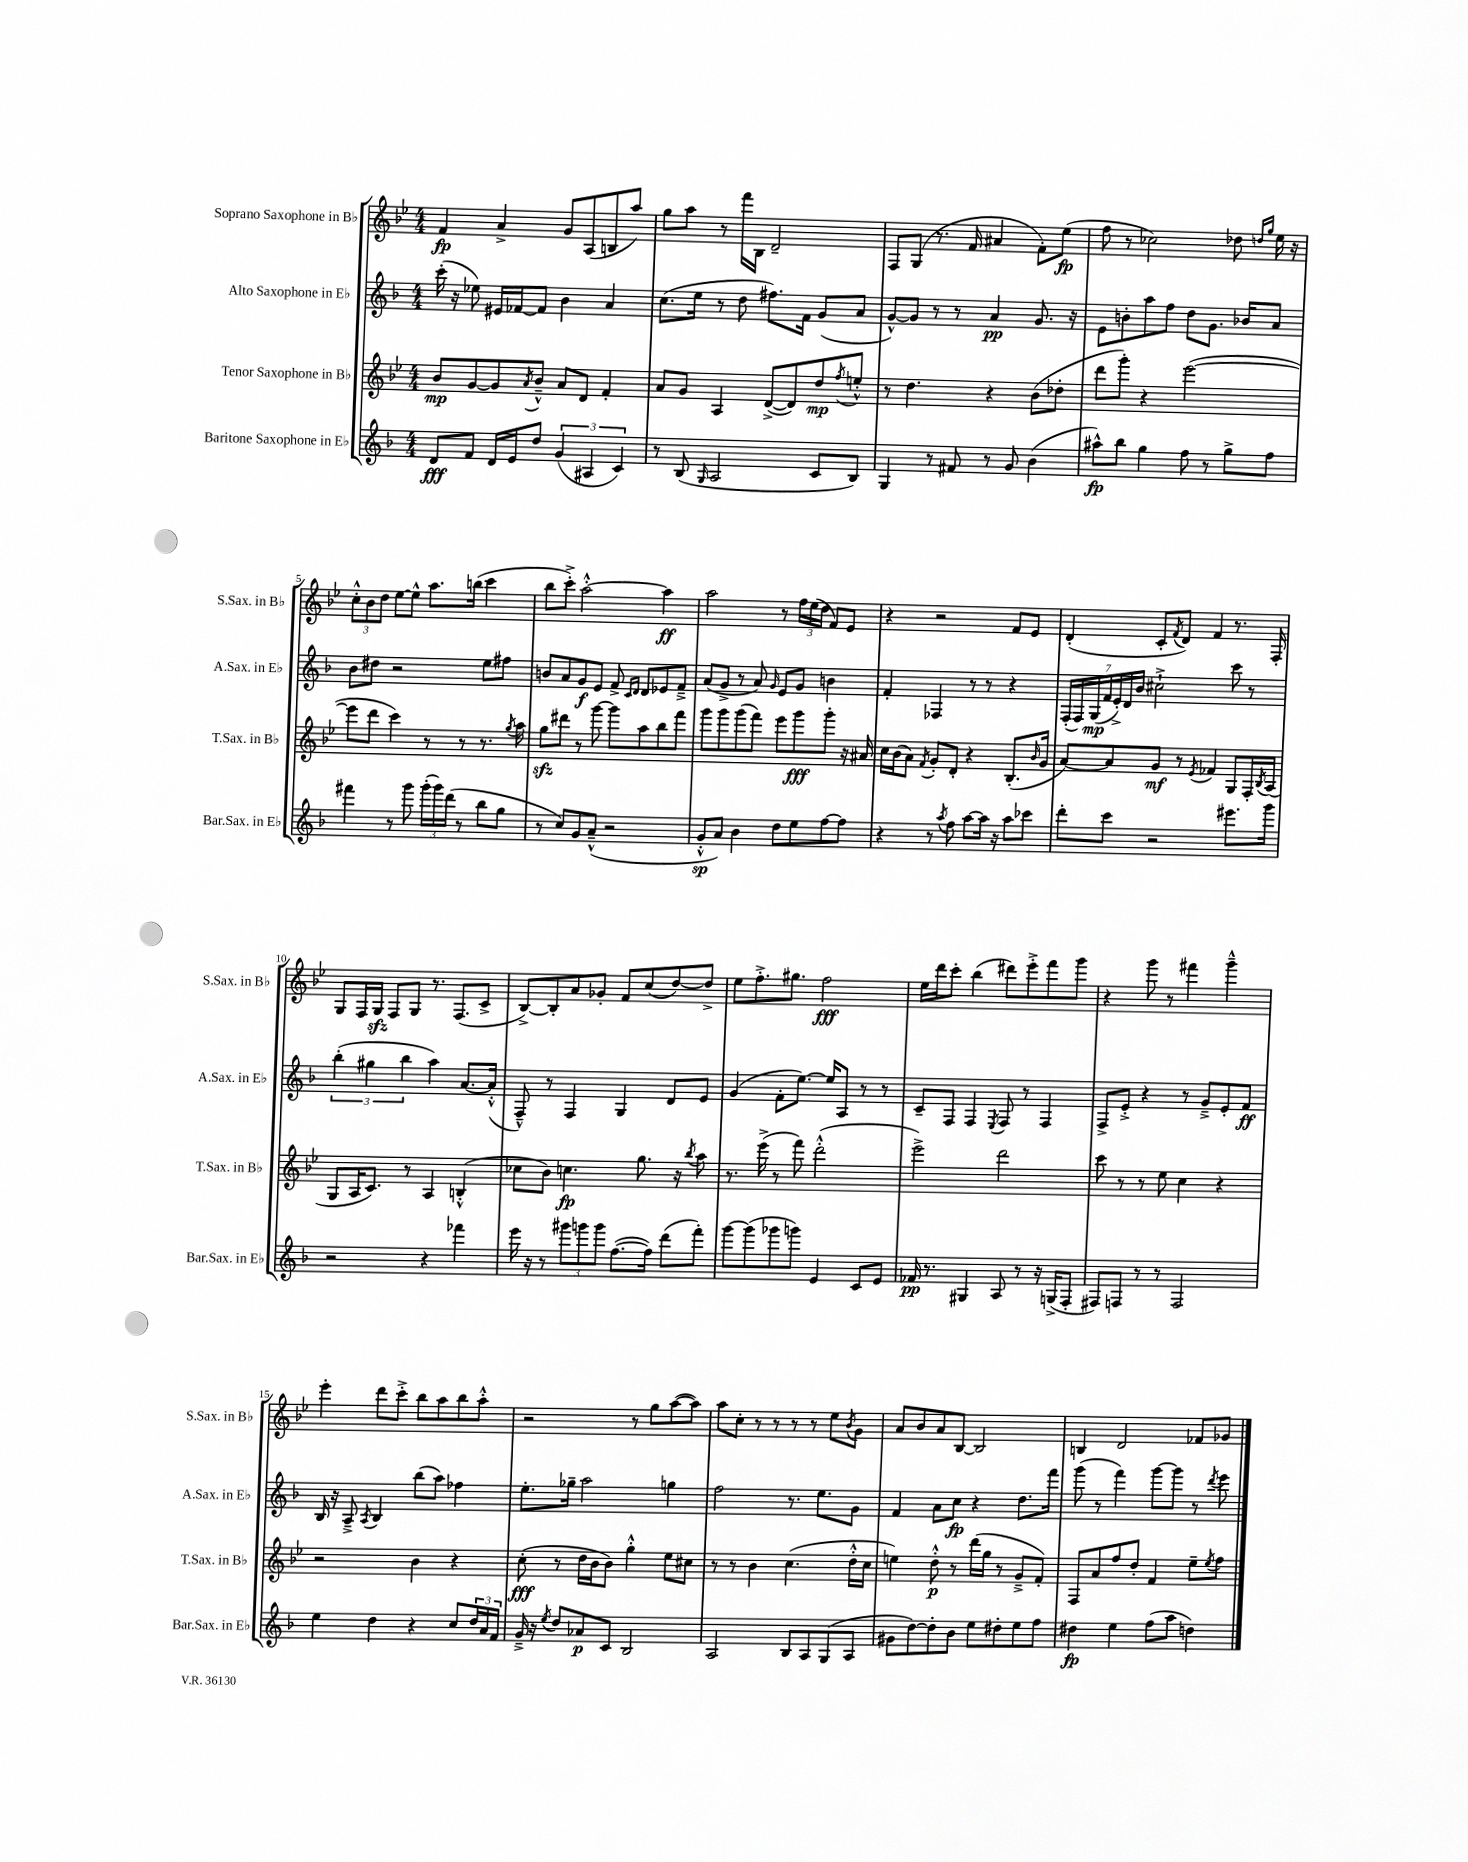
<<
\new StaffGroup <<
\new Staff = "s0" \with { instrumentName = "Soprano Saxophone in Bb" shortInstrumentName = "S.Sax. in Bb" } {
    \clef treble \key bes \major \numericTimeSignature \time 4/4
    f'4\fp a'4-> g'8 a8( b8 a''8) |
    g''8 a''8 r8 f'''16 bes16 d'2-- |
    f8 g8( r8. f'16 ais'4 f'8-.) ees''8\fp( |
    f''8 r8 ces''2) des''8 \grace { d''16 g''16 } ees''16 r16 |
    \tuplet 3/2 { c''8-.-^ bes'8 d''8 } ees''8~ ees''8-^ a''8. b''16( c'''4 |
    bes''8 c'''8-.->) a''2~-.-^ a''4\ff |
    a''2 r8 \tuplet 3/2 { f''16 ees''16( d''16 } f'8) ees'8 |
    r4 r2 f'8 ees'8 |
    d'4-.( c'8-. \acciaccatura { f'8 } d'8) f'4 r8. f16-. |
    g8 f16 g16\sfz f8 g8 r8. f8.( c'8-> |
    bes8~->) bes8-. a'8 ges'8-. f'8 c''8( d''8~) d''8-> |
    ees''8 f''8.-.-> gis''8. f''2\fff |
    ees''16 d'''16 c'''8-. bes''4( dis'''8) ees'''8-.-> f'''8 g'''8 |
    r4 g'''8 r8 fis'''4 g'''4---^ |
    ees'''4-. d'''8 c'''8-.-> bes''8 a''8 bes''8 a''8-.-^ |
    r2 r8 g''8 a''8~( a''8) |
    a''8 c''8-. r8 r8 r8 r8 ees''8 \acciaccatura { bes'8 } g'8 |
    a'8 bes'8 a'8 bes8~ bes2 |
    b4 d'2 fes'8 ges'8 \bar "|." |
}
\new Staff = "s1" \with { instrumentName = "Alto Saxophone in Eb" shortInstrumentName = "A.Sax. in Eb" } {
    \clef treble \key f \major \numericTimeSignature \time 4/4
    c'''16-.( r16 ees''8) eis'16 fes'16~ fes'8 bes'4 a'4 |
    c''8.( e''16 r8 d''8 fis''8.) f'16 g'8( a'8 |
    g'8~-^) g'8 r8 r8 a'4\pp g'8. r16 |
    e'8 b'8-. a''8 f''8 d''8 g'8. bes'16 a'8 |
    bes'8 dis''8 r2 e''8 fis''8 |
    b'8 a'8 g'8\f e'8 f'8-> \grace { c'16 d'16 } d'8 ees'8 f'8---> |
    a'8( g'8-> r8 a'8) \grace { g'16 } e'8 g'8 b'4 |
    f'4-. fes4 r8 r8 r4 |
    \tuplet 7/4 { f16-.( f16) g16\mp( f'16 e'16-.->) d'16 bes'16 } cis''2-!-> c'''8 r8 |
    \tuplet 3/2 { bes''4-.( gis''4 bes''4 } a''4) a'8.~ a'16-.-^( |
    f8---^) r8 f4 g4 d'8 e'8 |
    g'4( f'8-. e''8.~) e''16 a8 r8 r8 |
    c'8-- f8 f4 \acciaccatura { e8 } f8 r8 f4 |
    f8-> e'8-.-> r4 r8 g'8---> e'8-. f'8\ff |
    bes16 r16 a8---> \acciaccatura { a8 } bes4 bes''8( a''8) fes''4 |
    e''8.-. ges''16-- a''2 g''4 |
    f''2 r8. e''8. g'8 |
    f'4 a'8 c''8\fp r4 d''8. f'''16 |
    g'''8( r8 f'''4) g'''8~ g'''8 r8 \acciaccatura { d'''8 } e'''8 \bar "|." |
}
\new Staff = "s2" \with { instrumentName = "Tenor Saxophone in Bb" shortInstrumentName = "T.Sax. in Bb" } {
    \clef treble \key bes \major \numericTimeSignature \time 4/4
    bes'8\mp g'8~ g'8 \acciaccatura { a'8 } bes'8---^ a'8 d'8 f'4-. |
    a'8 g'8 a4 d'8~->( d'8) d''8\mp \acciaccatura { f''8 } e''8-.-^ |
    r8 d''4. r4 bes'8( des''8-. |
    d'''8 g'''8-.) r4 ees'''2~( |
    ees'''8 d'''8 c'''4) r8 r8 r8. \acciaccatura { g''8 } a''16 |
    g''8\sfz dis'''8 r8 g'''8~ g'''8 a''8 bes''8 f'''8 |
    g'''8 g'''8 g'''8( f'''8) ees'''8 g'''8\fff g'''8-. r16 ais'16 |
    c''16 bes'16( a'8) \acciaccatura { f'8 } g'8-. d'8-. r4 bes8.-.( \grace { bes'16 } g'16 |
    a'8~) a'8 g'8\mf r8 \acciaccatura { ees'8 } fes'4 g8 f16-. \acciaccatura { bes8 } a16( |
    g8 a16 c'8.) r8 a4 b4-.-^( |
    ces''8 bes'8) c''4.\fp g''8. r16 \acciaccatura { bes''8 } a''8 |
    r8. ees'''16->( r8 f'''8) d'''2-.-^( |
    ees'''2->) d'''2 |
    c'''8 r8 r8 ees''8 c''4 r4 |
    r2 bes'4 r4 |
    c''8-.\fff( r8 d''16 bes'16 bes'8) g''4-.-^ ees''8 cis''8 |
    r8 r8 bes'4 c''4.( d''16-.-^ c''16 |
    e''4) d''8-.-^\p r8 d'''16( g''16 r8 g'8---> f'8-.) |
    f8 a'8 f''8 d''8-. f'4 ees''8-- \acciaccatura { ees''8 } f''8 \bar "|." |
}
\new Staff = "s3" \with { instrumentName = "Baritone Saxophone in Eb" shortInstrumentName = "Bar.Sax. in Eb" } {
    \clef treble \key f \major \numericTimeSignature \time 4/4
    d'8\fff f'8 d'16 e'16 d''8 \tuplet 3/2 { g'4( ais4 c'4) } |
    r8 bes8( \grace { g16 } a2 c'8 bes8) |
    g4 r8 fis'8 r8 g'8 bes'4( |
    ais''8-^\fp) bes''8 g''4 f''8 r8 g''8-> f''8 |
    fis'''4 r8 g'''8 \tuplet 3/2 { g'''16-.( g'''16) d'''16( } r8 bes''8 g''8 |
    r8 c''8) g'8 a'8---^( r2 |
    g'8-.-^\sp a'8) bes'4 d''8 e''8 f''8~ f''8 |
    r4 r8 \acciaccatura { a''8 } f''8 a''8~ a''16 r16 a''8 ces'''8 |
    d'''8-. c'''8 r2 eis'''8. g'''16 |
    r2 r4 fes'''4 |
    e'''16 r16 r8 \tuplet 3/2 { gis'''8 g'''8 g'''8 } f''8.~( f''16) d'''8( f'''8-.) |
    g'''8~ g'''8( ges'''8 g'''8) e'4 c'8 e'8 |
    fes'16\pp r8. gis4 a8 r8 r16 g16->( f8-. |
    fis8) f8 r8 r8 f2 |
    e''4 d''4 r4 c''8 \tuplet 3/2 { d''16 a'16 f'16 } |
    g'16---> r16 \acciaccatura { e''8 } d''8 aes'8\p c'8 bes2 |
    a2 bes8 a8 g8( a8 |
    gis'8 d''8~) d''8-. bes'8 e''8 dis''8-. e''8 f''8 |
    dis''4\fp e''4 f''8( a''8 d''4) \bar "|." |
}
>>
>>
